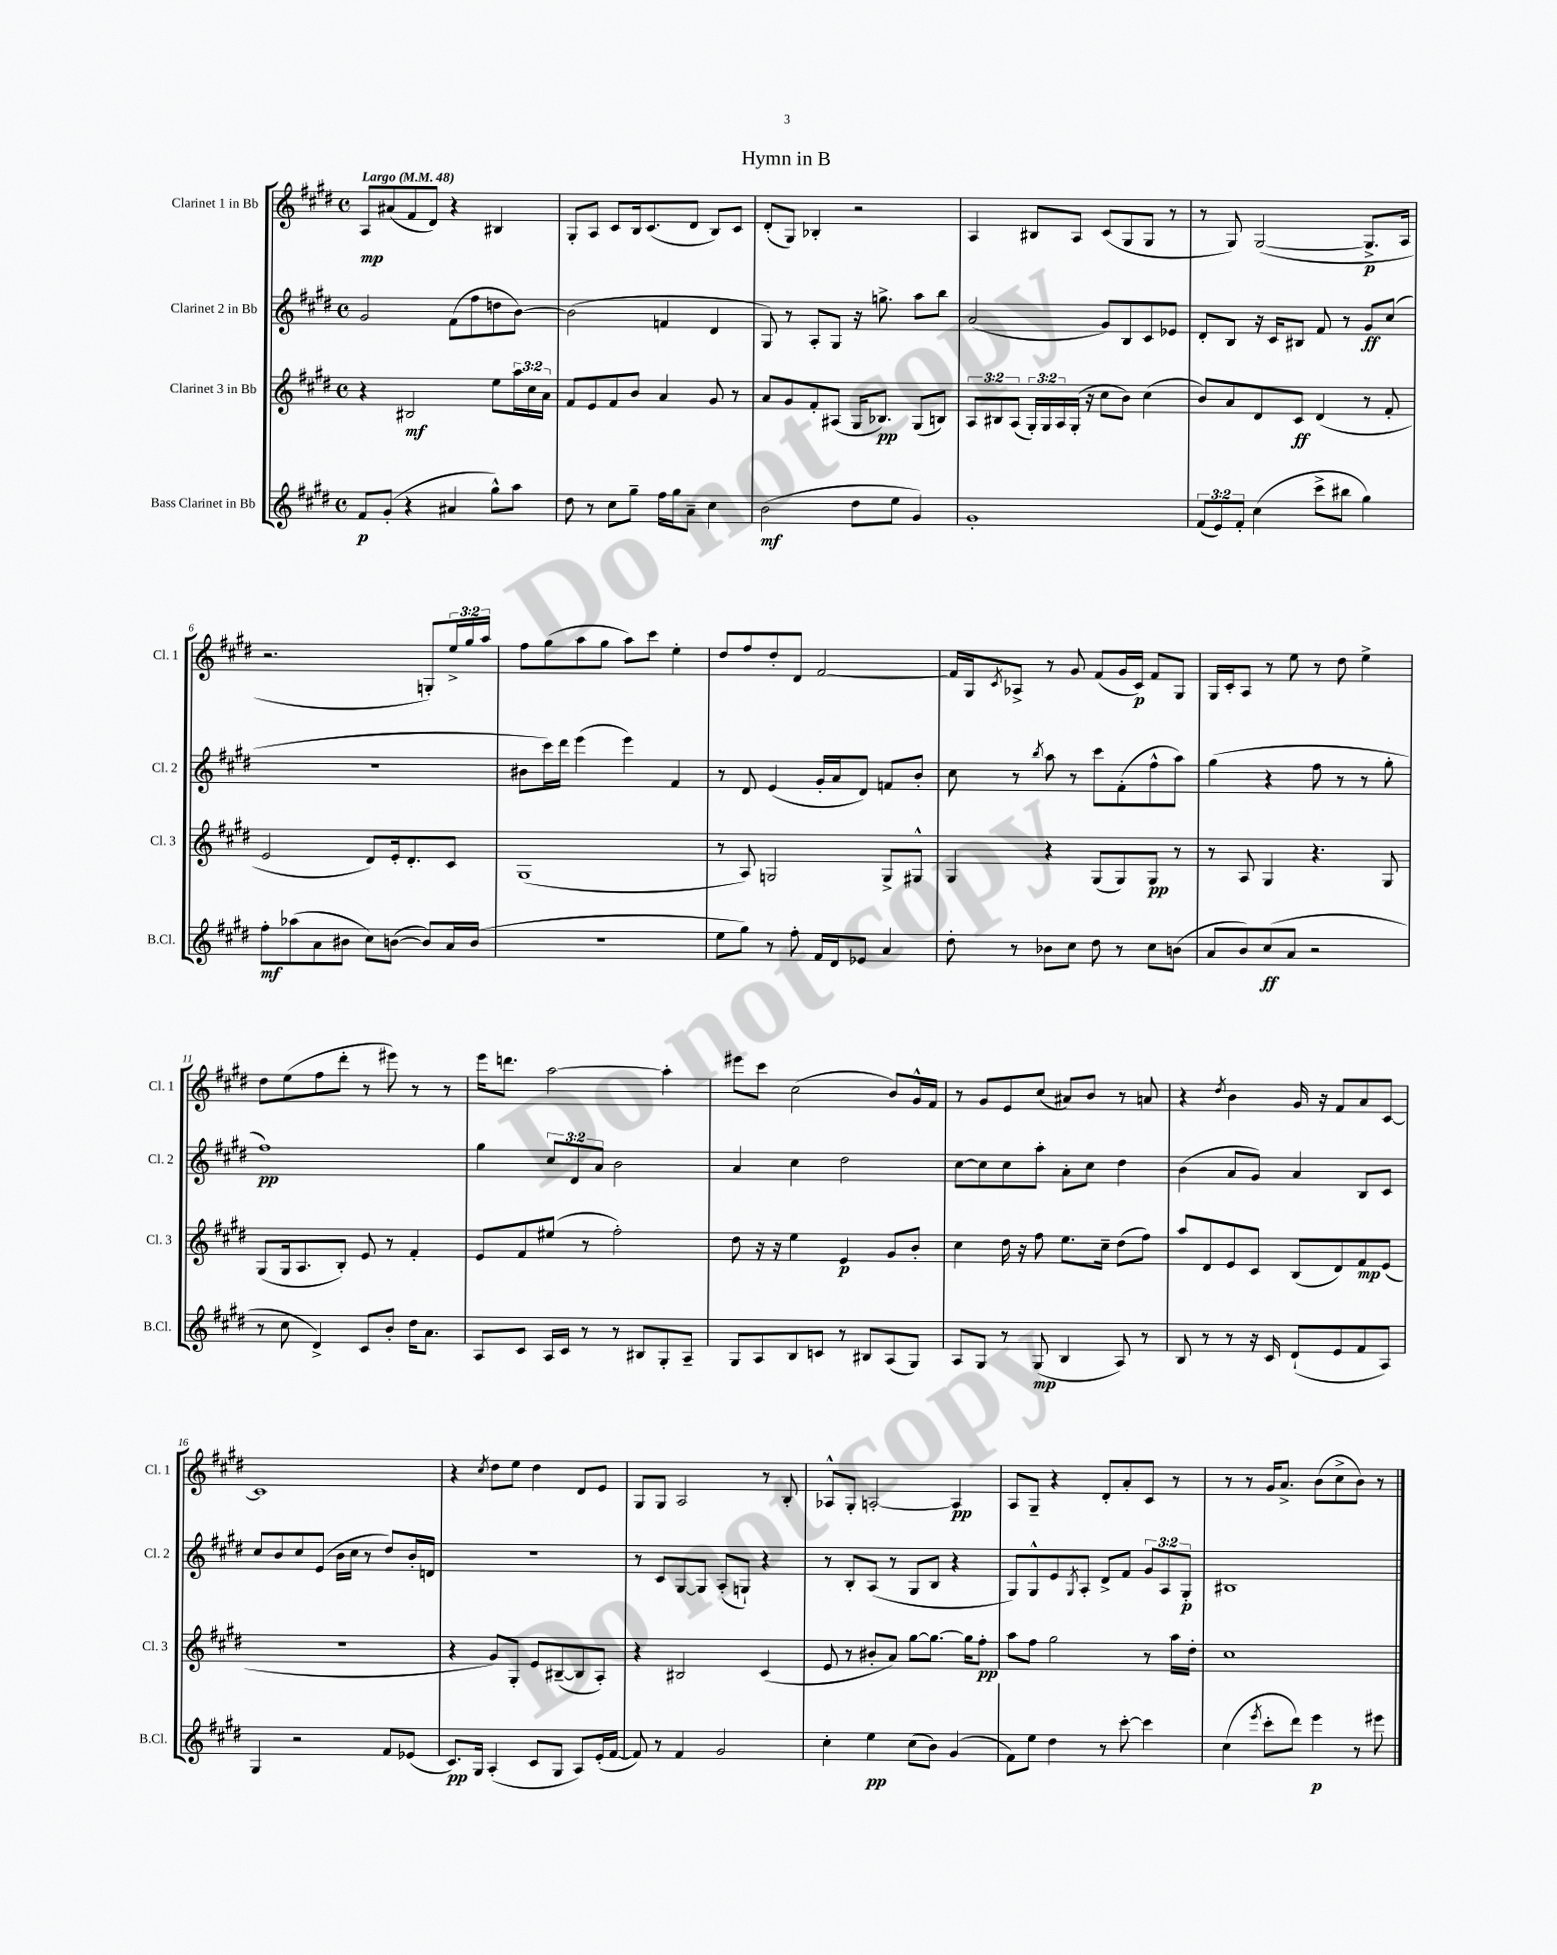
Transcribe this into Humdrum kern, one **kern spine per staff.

**kern	**dynam	**kern	**dynam	**kern	**dynam	**kern	**dynam
*part4	*part4	*part3	*part3	*part2	*part2	*part1	*part1
*staff4	*staff4	*staff3	*staff3	*staff2	*staff2	*staff1	*staff1
*I"Bass Clarinet in Bb	*	*I"Clarinet 3 in Bb	*	*I"Clarinet 2 in Bb	*	*I"Clarinet 1 in Bb	*
*I'B.Cl.	*	*I'Cl. 3	*	*I'Cl. 2	*	*I'Cl. 1	*
*clefG2	*	*clefG2	*	*clefG2	*	*clefG2	*
*k[f#c#g#d#]	*	*k[f#c#g#d#]	*	*k[f#c#g#d#]	*	*k[f#c#g#d#]	*
*M4/4	*	*M4/4	*	*M4/4	*	*M4/4	*
*met(c)	*	*met(c)	*	*met(c)	*	*met(c)	*
*MM48	*	*MM48	*	*MM48	*	*MM48	*
=1	=1	=1	=1	=1	=1	=1	=1
!	!	!	!	!	!	!LO:TX:a:B:t=Largo	!
8f#/L	p	4r	.	2g#/	.	8A/L	mp
(8g#'/J	.	.	.	.	.	(8a#X/	.
4r	.	2B#X/	mf	.	.	8f#/	.
.	.	.	.	.	.	8d#/J)	.
4a#X/	.	.	.	(8f#\L	.	4r	.
.	.	.	.	8ff#\	.	.	.
8gg#^^\L)	.	8ee\L	.	8ddn\	.	4B#X/	.
8aa\J	.	24aa\L	.	[8b\J)	.	.	.
.	.	24cc#\	.	.	.	.	.
.	.	24a\JJ	.	.	.	.	.
=2	=2	=2	=2	=2	=2	=2	=2
8dd#\	.	8f#/L	.	(2b\]	.	8G#'/L	.
8r	.	8e/	.	.	.	8A/J	.
8cc#\L	.	8f#/	.	.	.	8c#/L	.
8gg#~\J	.	8b/J	.	.	.	16B/k	.
.	.	.	.	.	.	(8.c#/	.
16ff#\LL	.	4a/	.	4fn/	.	.	.
16gg#\J	.	.	.	.	.	.	.
8a~\J	.	.	.	.	.	8d#/J	.
4cc#\	.	8g#/	.	4d#/	.	8B/L)	.
.	.	8r	.	.	.	8c#/J	.
=3	=3	=3	=3	=3	=3	=3	=3
(2b\	mf	8a/L	.	8G#/)	.	(8d#'/L	.
.	.	8g#/	.	8r	.	8G#/J)	.
.	.	8f#'/	.	8A'/L	.	4B-X'/	.
.	.	(8A#X/J	.	8G#/J	.	.	.
8dd#\L	.	16G#/KL	.	16r	.	2r	.
.	.	8.B-X/J)	pp	8.ggn^\	.	.	.
8ee\J	.	.	.	.	.	.	.
4g#/)	.	(8G#/L	.	8aa\L	.	.	.
.	.	8Bn/J)	.	8bb\J	.	.	.
=4	=4	=4	=4	=4	=4	=4	=4
1g#'	.	12A/L	.	(2a/	.	4A/	.
.	.	12B#X/	.	.	.	.	.
.	.	(12A/J	.	.	.	.	.
.	.	24G#'/LL)	.	.	.	8B#X/L	.
.	.	24G#/	.	.	.	.	.
.	.	24A/	.	.	.	.	.
.	.	(16G#'/JJ	.	.	.	8A/J	.
.	.	16r	.	.	.	.	.
.	.	8cc#\L	.	8g#/L)	.	(8c#/L	.
.	.	8b\J)	.	8B/	.	8G#/	.
.	.	(4cc#\	.	8c#/	.	8G#/J	.
.	.	.	.	8e-X/J	.	8r	.
=5	=5	=5	=5	=5	=5	=5	=5
(12f#/L	.	8b/L)	.	8d#'/L	.	8r	.
12e/)	.	.	.	.	.	.	.
.	.	8a/	.	8B/J	.	8G#/)	.
12f#'/J	.	.	.	.	.	.	.
(4cc#\	.	8d#/	.	16r	.	([2G#/	.
.	.	.	.	16c#/KL	.	.	.
.	.	8c#/J	ff	8B#X/J	.	.	.
8ccc#^\L	.	(4d#/	.	8f#/	.	.	.
8bb#X\J	.	.	.	8r	.	.	.
4gg#\)	.	8r	.	8g#/L	ff	8.G#^/L]	p
.	.	8f#'/	.	(8cc#/J	.	.	.
.	.	.	.	.	.	16A/Jk	.
!!LO:LB:g=z
=6	=6	=6	=6	=6	=6	=6	=6
8ff#'\L	mf	2e/	.	1r	.	2.r	.
(8aa-X\	.	.	.	.	.	.	.
8a\	.	.	.	.	.	.	.
8b#X\J	.	.	.	.	.	.	.
8cc#\L)	.	8d#/L)	.	.	.	.	.
([8bn\J	.	16e'/k	.	.	.	.	.
.	.	8.d#'/	.	.	.	.	.
8b/L])	.	.	.	.	.	8Gn'/L)	.
16a/L	.	8c#/J	.	.	.	24ee^/L	.
.	.	.	.	.	.	24gg#/	.
(16b/JJ	.	.	.	.	.	.	.
.	.	.	.	.	.	24aa/JJ	.
=7	=7	=7	=7	=7	=7	=7	=7
1r	.	(1G#	.	8b#X\L	.	8ff#\L	.
.	.	.	.	16ccc#\L)	.	(8gg#\	.
.	.	.	.	16ddd#\JJ	.	.	.
.	.	.	.	(4eee\	.	8aa\	.
.	.	.	.	.	.	8gg#\J	.
.	.	.	.	4eee\)	.	8aa\L)	.
.	.	.	.	.	.	8ccc#\J	.
.	.	.	.	4f#/	.	4ee'\	.
=8	=8	=8	=8	=8	=8	=8	=8
8ee\L	.	8r	.	8r	.	8dd#/L	.
8gg#\J)	.	8A/)	.	8d#/	.	8ff#/	.
8r	.	2Gn/	.	(4e/	.	8dd#'/	.
8ff#'\	.	.	.	.	.	8d#/J	.
16f#/LL	.	.	.	16g#'/LL	.	[2f#/	.
16d#/J	.	.	.	16a/J	.	.	.
8e-X/J	.	.	.	8d#/J)	.	.	.
4a/	.	8G^/L	.	8fn/L	.	.	.
.	.	8G#X^^/J	.	8b'/J	.	.	.
=9	=9	=9	=9	=9	=9	=9	=9
8dd#'\	.	4G#/	.	8cc#\	.	16f#/LL]	.
.	.	.	.	.	.	16G#/J	.
.	.	.	.	.	.	8qc#/	.
8r	.	.	.	8r	.	8A-X^/J	.
.	.	.	.	8qbb/	.	.	.
8b-X\L	.	4r	.	8aa\	.	8r	.
8cc#\J	.	.	.	8r	.	8g#/	.
8dd#\	.	(8G#/L	.	8ccc#\L	.	(8f#/L	.
8r	.	8G#/)	.	(8f#'\	.	16g#/L	.
.	.	.	.	.	.	16c#/JJ)	p
8cc#\L	.	8G#/J	pp	8ff#^^\	.	8f#/L	.
(8bn\J	.	8r	.	8aa\J)	.	8G#/J	.
=10	=10	=10	=10	=10	=10	=10	=10
8a/L	.	8r	.	(4gg#\	.	16G#/LL	.
.	.	.	.	.	.	16c#'/J	.
8b/)	.	8A/	.	.	.	8A/J	.
(8cc#/	ff	4G#/	.	4r	.	8r	.
8a/J	.	.	.	.	.	8ee\	.
2r	.	4.r	.	8ff#\	.	8r	.
.	.	.	.	8r	.	8dd#\	.
.	.	.	.	8r	.	4ee^\	.
.	.	8G#/	.	8gg#'\	.	.	.
!!LO:LB:g=z
=11	=11	=11	=11	=11	=11	=11	=11
8r	.	(8G#/L	.	1ff#)	pp	8dd#\L	.
8cc#\	.	16G#/k	.	.	.	(8ee\	.
.	.	8.A/	.	.	.	.	.
4d#^/)	.	.	.	.	.	8ff#\	.
.	.	8B'/J)	.	.	.	8ddd#'\J	.
8c#/L	.	8e/	.	.	.	8r	.
8b'/J	.	8r	.	.	.	8eee#X\)	.
16dd#\KL	.	4f#'/	.	.	.	8r	.
8.a\J	.	.	.	.	.	.	.
.	.	.	.	.	.	8r	.
=12	=12	=12	=12	=12	=12	=12	=12
8A/L	.	8e/L	.	4gg#\	.	16eee\KL	.
.	.	.	.	.	.	8.dddn\J	.
8c#/J	.	8f#/	.	.	.	.	.
16A/LL	.	(8ee#X/J	.	12cc#/L	.	[2aa\	.
16c#/JJ	.	.	.	.	.	.	.
.	.	.	.	12d#/	.	.	.
8r	.	8r	.	.	.	.	.
.	.	.	.	12a/J	.	.	.
8r	.	2ff#'\)	.	2b\	.	.	.
8B#X/L	.	.	.	.	.	.	.
8G#'/	.	.	.	.	.	4aa'\]	.
8A~/J	.	.	.	.	.	.	.
=13	=13	=13	=13	=13	=13	=13	=13
8G#/L	.	8dd#\	.	4a/	.	8eee#X\L	.
8A/	.	16r	.	.	.	8ccc#\J	.
.	.	16r	.	.	.	.	.
8B/	.	4ee\	.	4cc#\	.	(2cc#\	.
8cn/J	.	.	.	.	.	.	.
8r	.	4e/	p	2dd#\	.	.	.
8B#X/L	.	.	.	.	.	.	.
(8A/	.	8g#/L	.	.	.	8b/L)	.
8G#/J)	.	8b'/J	.	.	.	16g#^^/L	.
.	.	.	.	.	.	16f#/JJ	.
=14	=14	=14	=14	=14	=14	=14	=14
8A/L	.	4cc#\	.	[8cc#\L	.	8r	.
8G#/J	.	.	.	8cc#\]	.	8g#/L	.
8r	.	16dd#\	.	8cc#\	.	8e/	.
.	.	16r	.	.	.	.	.
(8G#/	mp	8ff#\	.	8aa'\J	.	(8cc#/J	.
4B/	.	8.ee\L	.	8a'\L	.	8a#X/L)	.
.	.	.	.	8cc#\J	.	8b/J	.
.	.	16cc#~\Jk	.	.	.	.	.
8A/)	.	(8dd#\L	.	4dd#\	.	8r	.
8r	.	8ff#\J)	.	.	.	8an/	.
=15	=15	=15	=15	=15	=15	=15	=15
8B/	.	8aa/L	.	(4b\	.	4r	.
8r	.	8d#/	.	.	.	.	.
.	.	.	.	.	.	8qdd#/	.
8r	.	8e/	.	8a/L	.	4b\	.
16r	.	8c#/J	.	8g#/J)	.	.	.
16c#/	.	.	.	.	.	.	.
(8d#`/L	.	(8B/L	.	4a/	.	16g#/	.
.	.	.	.	.	.	16r	.
8e/	.	8d#/)	.	.	.	8f#/L	.
8f#/	.	8f#/	mp	8B/L	.	8a/	.
8A/J)	.	(8e/J	.	8c#/J	.	[8c#/J	.
!!LO:LB:g=z
=16	=16	=16	=16	=16	=16	=16	=16
4G#/	.	1r	.	8cc#/L	.	1c#]	.
.	.	.	.	8b/	.	.	.
2r	.	.	.	8cc#/	.	.	.
.	.	.	.	(8e/J	.	.	.
.	.	.	.	16b\LL	.	.	.
.	.	.	.	16cc#\JJ	.	.	.
.	.	.	.	8r	.	.	.
8f#/L	.	.	.	8dd#/L)	.	.	.
(8e-X/J	.	.	.	16b'/L	.	.	.
.	.	.	.	16dn/JJ	.	.	.
=17	=17	=17	=17	=17	=17	=17	=17
8.c#/L)	pp	4r	.	1r	.	4r	.
16G#/Jk	.	.	.	.	.	.	.
.	.	.	.	.	.	8qcc#/	.
(4A'/	.	8g#/L)	.	.	.	8dd#\L	.
.	.	8G#'/J	.	.	.	8ee\J	.
8c#/L	.	8e/L	.	.	.	4dd#\	.
8G#/J	.	([8B#X~/	.	.	.	.	.
8A/L)	.	8B#/]	.	.	.	8d#/L	.
(16e'/L	.	8A'/J)	.	.	.	8e/J	.
[16f#/JJ	.	.	.	.	.	.	.
=18	=18	=18	=18	=18	=18	=18	=18
8f#/])	.	4r	.	8r	.	8G#/L	.
8r	.	.	.	8c#/L	.	8G#/J	.
4f#/	.	2B#X/	.	[8G#/	.	2A/	.
.	.	.	.	8G#/J]	.	.	.
2g#/	.	.	.	(8A'/L	.	.	.
.	.	.	.	8Gn`/J)	.	.	.
.	.	(4c#/	.	4r	.	8r	.
.	.	.	.	.	.	8B'/	.
=19	=19	=19	=19	=19	=19	=19	=19
4cc#'\	.	8e/	.	8r	.	8A-X^^/L	.
.	.	8r	.	8B'/L	.	8G#'/J	.
4ee\	pp	8b#X'/L	.	(8A/J	.	[2An'/	.
.	.	8a/J)	.	8r	.	.	.
(8cc#\L	.	[8gg#\L	.	8G#/L	.	.	.
8b\J)	.	8.gg#\J_	.	8B/J	.	.	.
(4g#/	.	.	.	4r	.	4A/]	pp
.	.	16gg#\KL]	.	.	.	.	.
.	.	8ff#'\J	pp	.	.	.	.
=20	=20	=20	=20	=20	=20	=20	=20
8f#\L)	.	8aa\L	.	8G#/L)	.	8A/L	.
8ee\J	.	8ff#\J	.	8G#^^/	.	8G#~/J	.
4dd#\	.	2gg#\	.	8e/	.	4r	.
.	.	.	.	8qG#/	.	.	.
.	.	.	.	8A'/J	.	.	.
8r	.	.	.	8d#^/L	.	8d#'/L	.
[8ccc#'\	.	.	.	8f#/J	.	8a'/	.
4ccc#\]	.	8r	.	12g#/L	.	8c#/J	.
.	.	.	.	12A/	.	.	.
.	.	16aa\LL	.	.	.	8r	.
.	.	.	.	12G#'/J	p	.	.
.	.	16dd#'\JJ	.	.	.	.	.
=21	=21	=21	=21	=21	=21	=21	=21
(4cc#\	.	1cc#	.	1B#X	.	8r	.
.	.	.	.	.	.	8r	.
8qeee/	.	.	.	.	.	.	.
8ccc#'\L	.	.	.	.	.	16g#/KL	.
.	.	.	.	.	.	8.a^/J	.
8ddd#\J)	.	.	.	.	.	.	.
4eee\	p	.	.	.	.	(8b\L	.
.	.	.	.	.	.	8cc#^\	.
8r	.	.	.	.	.	8b\J)	.
8eee#X\	.	.	.	.	.	8r	.
==	==	==	==	==	==	==	==
*-	*-	*-	*-	*-	*-	*-	*-
